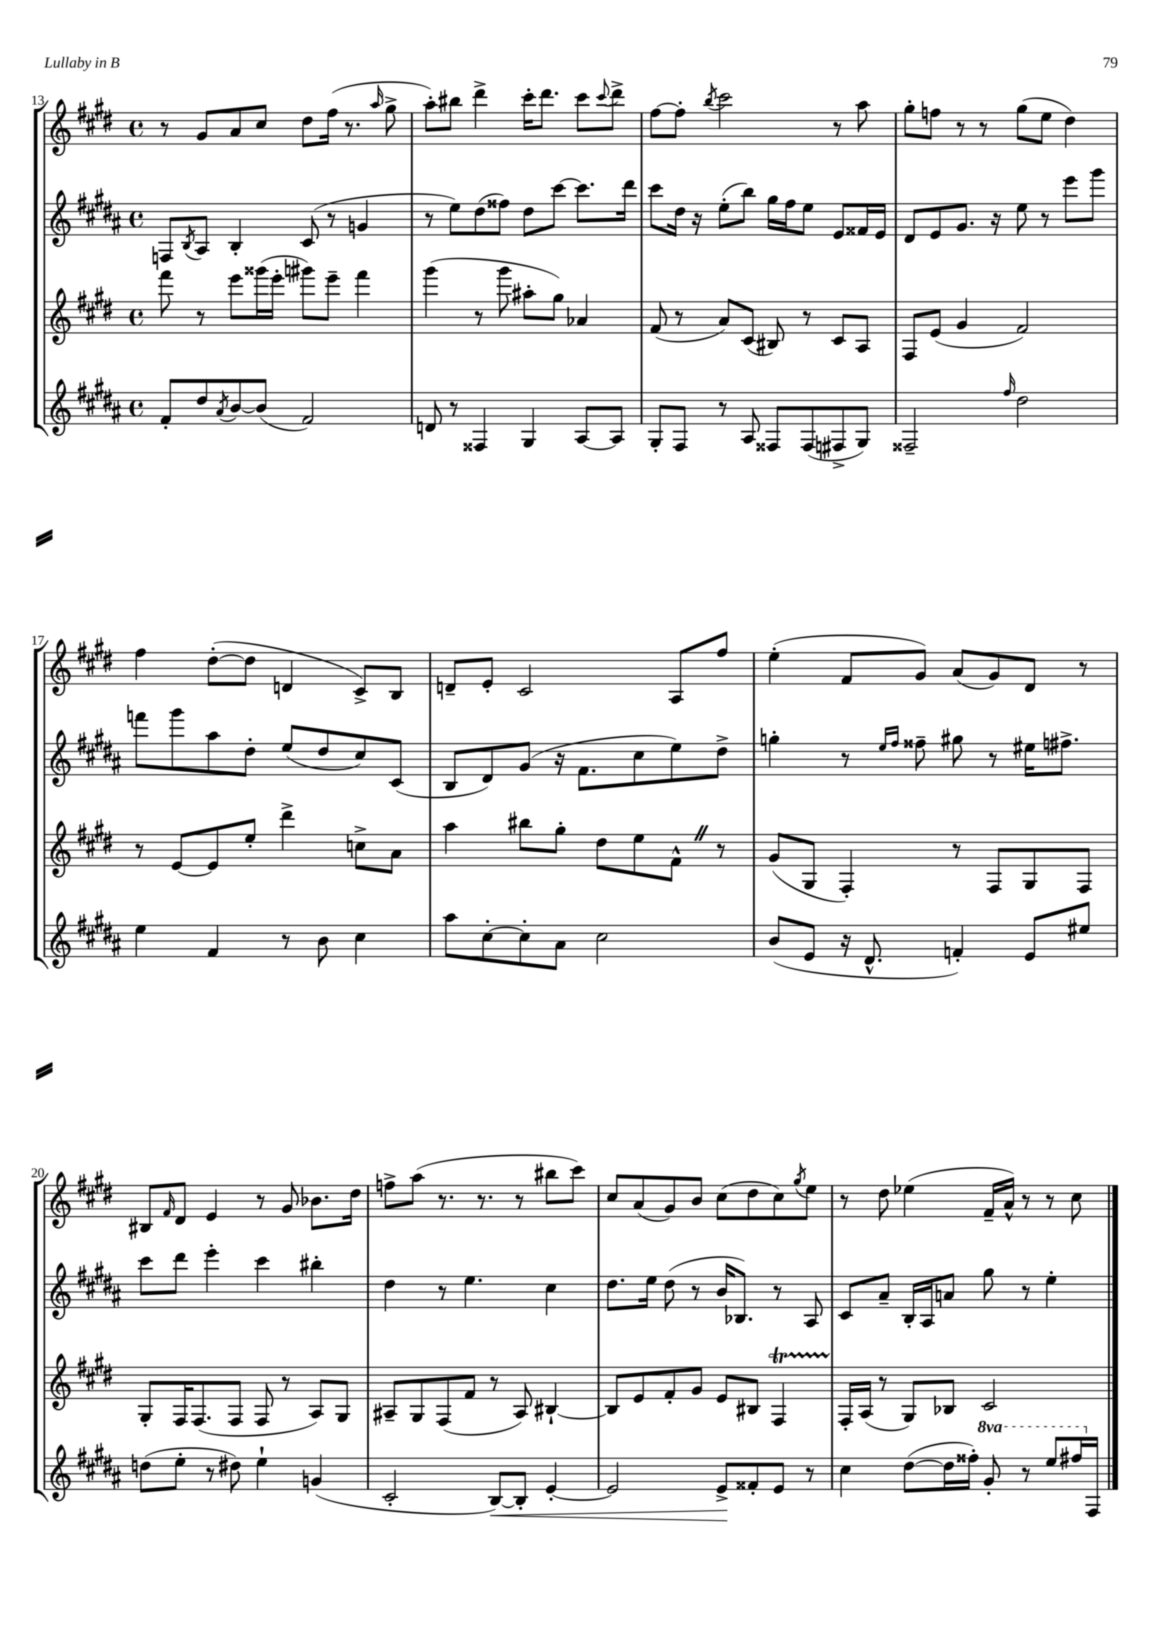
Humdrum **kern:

**kern	**kern	**kern	**kern
*staff4	*staff3	*staff2	*staff1
*clefG2	*clefG2	*clefG2	*clefG2
*k[f#c#g#d#a#]	*k[f#c#g#d#]	*k[f#c#g#d#a#]	*k[f#c#g#d#]
*M4/4	*M4/4	*M4/4	*M4/4
*met(c)	*met(c)	*met(c)	*met(c)
8f#'	8fff#	8F	8r
.	.	8qB	.
8dd#	8r	8A#	8g#
8qa#	.	.	.
[8b	8eee	4B'	8a
(8b]	(16ggg##	.	8cc#
.	16eee'	.	.
2f#)	8ggg#)	(8c#	8dd#
.	8eee~	8r	(16ff#
.	.	.	8.r
.	4fff#	4g	.
.	.	.	16qqaa
.	.	.	8gg#^
=	=	=	=
8d	(4ggg#	8r	8aa')
8r	.	8ee)	8bb#
4F##	8r	(8dd#	4ddd#^
.	8ggg#	8ff##)	.
4G#	8aa#'	8dd#	16ccc#'
.	.	.	8.ddd#
.	8gg#)	[8ccc#	.
[8A#	4a-	8.ccc#]	8ccc#
.	.	.	8qqccc#
8A#]	.	.	8ddd#^
.	.	16ddd#	.
=	=	=	=
8G#'	(8f#	8ccc#	[8ff#
8F#	8r	16dd#	8ff#']
.	.	16r	.
.	.	.	8qbb
8r	8a)	(8ee'	2ccc#
8A#	(8c#	8bb)	.
8F##	8B#)	16gg#	.
.	.	16ff#	.
(8F##	8r	8ee	.
8F#^	8c#	8e	8r
8G#)	8A	16f##	8aa
.	.	16e	.
=	=	=	=
2F##~	8F#	8d#	8gg#'
.	(8e	8e	8ff
.	4g#	8.g#	8r
.	.	.	8r
.	.	16r	.
16qqff#	.	.	.
2dd#	2f#)	8ee	(8gg#
.	.	8r	8ee
.	.	8eee	4dd#)
.	.	8ggg#	.
=	=	=	=
4ee	8r	8fff	4ff#
.	[8e	8ggg#	.
4f#	8e]	8aa#	([8dd#'
.	8ee'	8dd#'	8dd#]
8r	4ddd#^	(8ee	4d
8b	.	8dd#	.
4cc#	8cc^	8cc#)	8c#^)
.	8a	(8c#	8B
=	=	=	=
8aa#	4aa	8B	8d~
[8cc#'	.	8d#)	8e'
8cc#']	8bb#	(8g#	2c#
8a#	8gg#'	16r	.
.	.	8.f#	.
2cc#	8dd#	.	.
.	8ee	8cc#	.
.	8f#^^	8ee)	8A
.	8r	8dd#^	8ff#
=	=	=	=
(8b	(8g#	4gg'	(4ee'
8e	8G#	.	.
16r	4F#')	8r	8f#
8.d#^^	.	.	.
.	.	16qqee	.
.	.	16qqff#	.
.	.	8ff##~	8g#)
4f')	8r	8gg#	(8a
.	8F#	8r	8g#)
8e	8G#	16ee#	8d#
.	.	8.ff#^	.
8ee#	8F#	.	8r
=	=	=	=
(8dd	8G#'	8ccc#	8B#
.	.	.	16qqf#
8ee'	16F#	8ddd#	8d#
.	(8.F#	.	.
8r	.	4eee'	4e
8dd#)	8F#	.	.
4ee`	8F#	4ccc#	8r
.	8r	.	8g#
(4g	8A)	4bb#'	8.b-
.	8G#	.	.
.	.	.	16dd#
=	=	=	=
2c#'	8A#~	4dd#	8ff^
.	8G#	.	(8aa
.	(8F#	8r	8.r
.	8f#	4.ee	.
.	.	.	8.r
[8B)	8r	.	.
8B']	8A#)	.	8r
[4e'	[4B#`	4cc#	8bb#
.	.	.	8ccc#)
=	=	=	=
2e]	8B#]	8.dd#	8cc#
.	8e	.	(8a
.	.	16ee	.
.	8f#'	(8dd#	8g#)
.	8g#	8r	8b
8e^	8e	16b	(8cc#
.	.	8.B-)	.
8f##'	8B#	.	8dd#
8e	4F#	8r	8cc#)
.	.	.	8qgg#
8r	.	8A#	8ee
=	=	=	=
4cc#	16F#'	8c#	8r
.	(16A	.	.
.	8r	8a#~	8dd#
([8dd#	8G#)	16B'	(4ee-
.	.	16A#	.
16dd#]	8B-	8a	.
16ff##')	.	.	.
8gg#'	2c#	8gg#	16f#~
.	.	.	16a^^)
8r	.	8r	8r
8eee	.	4ee'	8r
16fff#	.	.	8cc#
16F#	.	.	.
==	==	==	==
*-	*-	*-	*-
